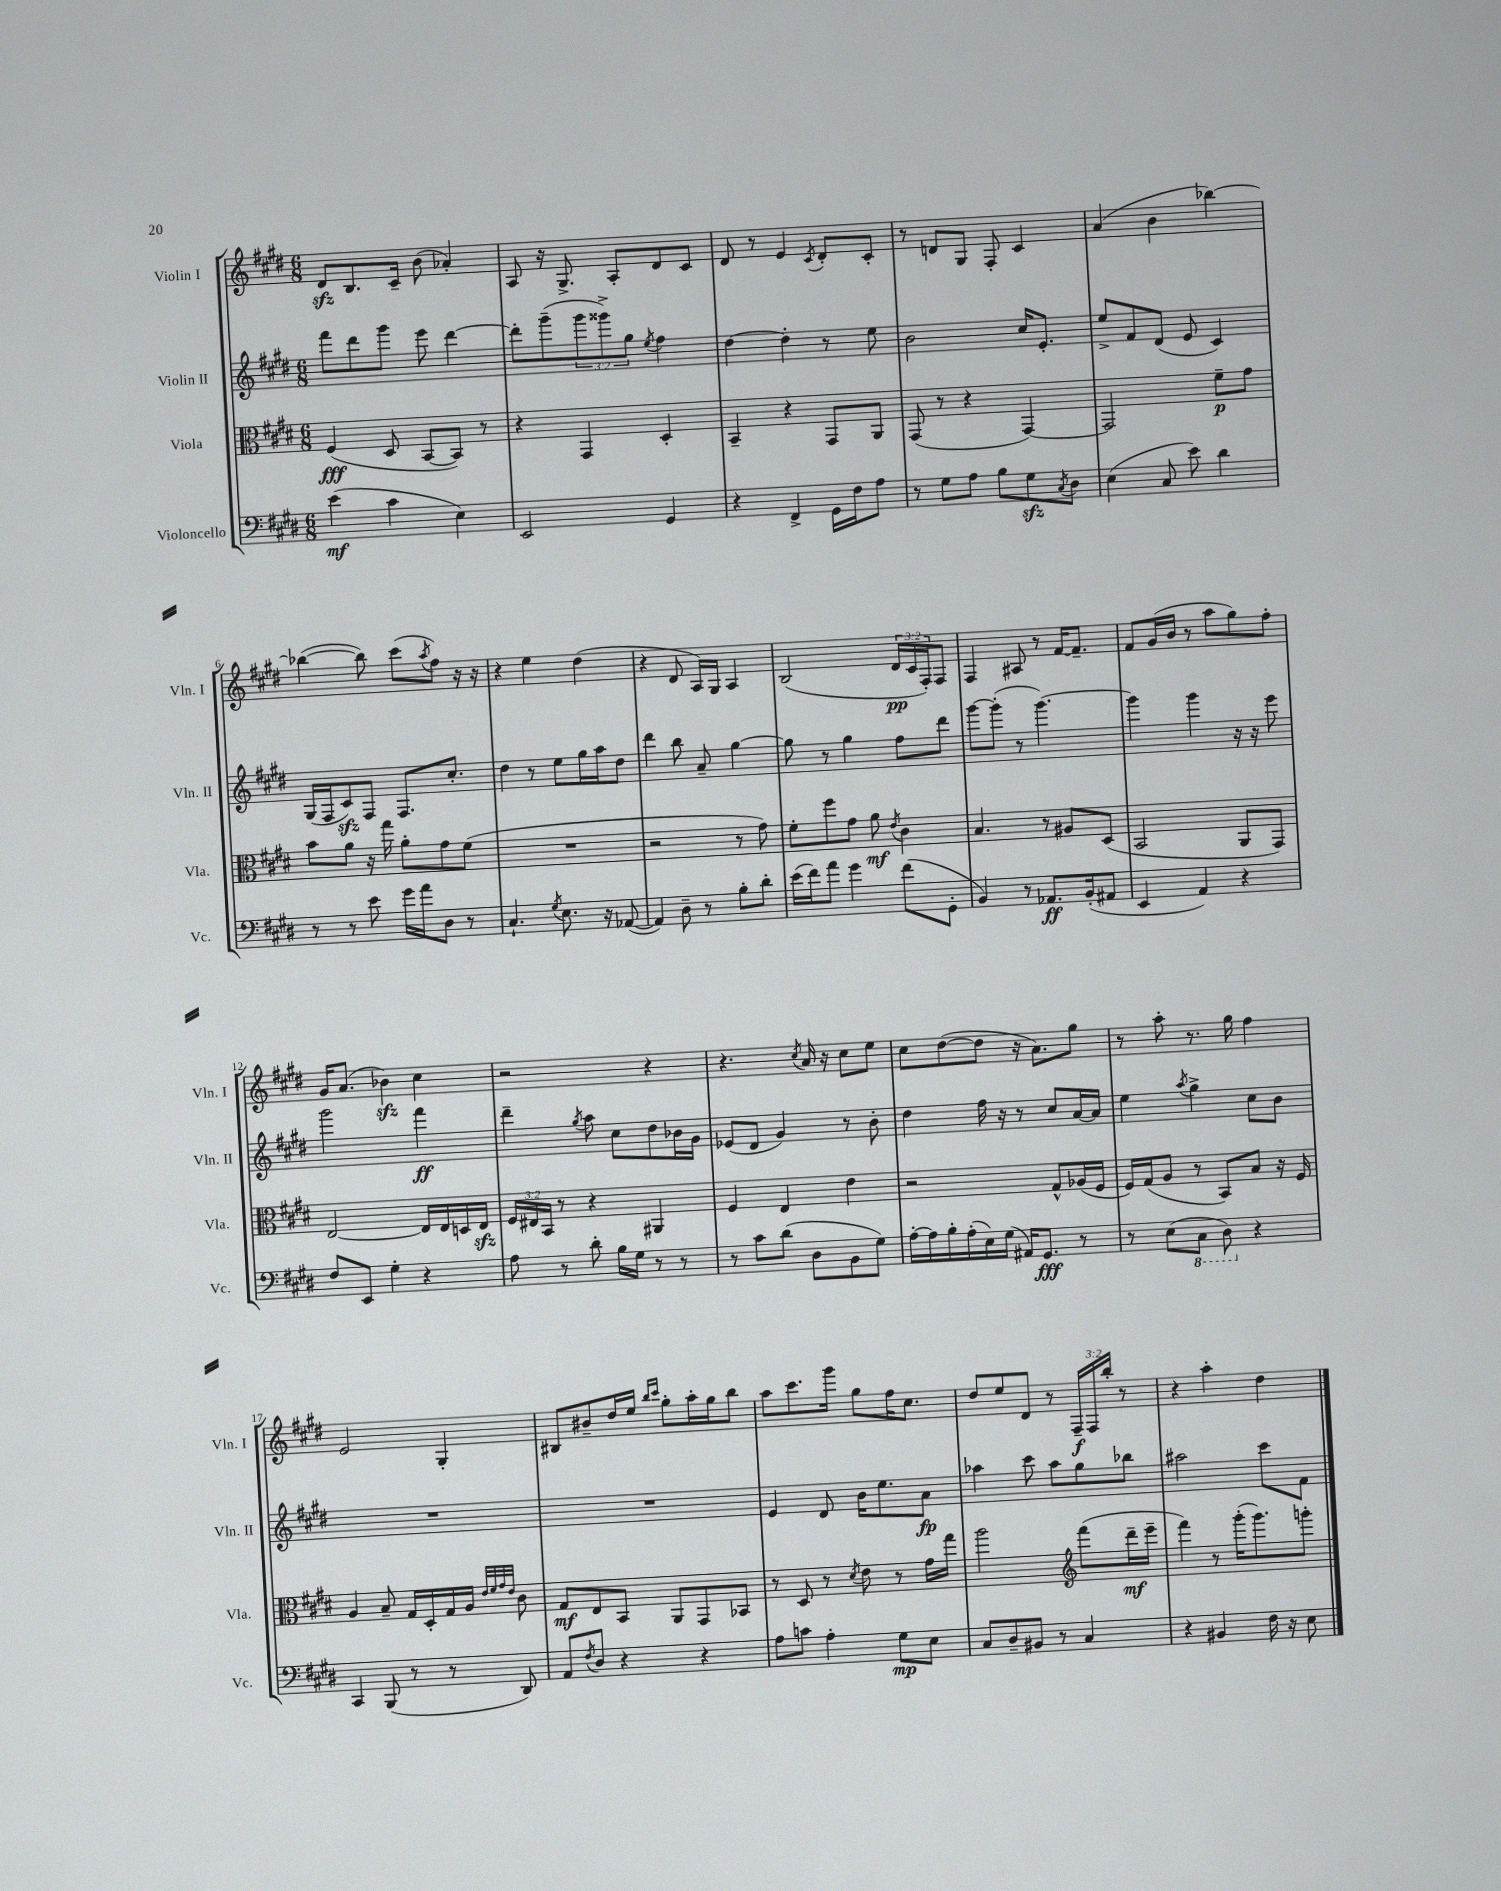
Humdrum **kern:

**kern	**kern	**kern	**kern
*staff4	*staff3	*staff2	*staff1
*clefF4	*clefC3	*clefG2	*clefG2
*k[f#c#g#d#]	*k[f#c#g#d#]	*k[f#c#g#d#]	*k[f#c#g#d#]
*M6/8	*M6/8	*M6/8	*M6/8
(4e	(4F#	8fff#	8d#
.	.	8ddd#	8.B
4c#	8D#	8ggg#	.
.	.	.	16c#~
.	[8BB	8eee	(8b
4E)	8BB])	[4ddd#	4a-')
.	8r	.	.
=	=	=	=
2EE	4r	8ddd#']	8A
.	.	(8ggg#~	16r
.	.	.	8.G#^
.	4GG#	12ggg#	.
.	.	12ggg##^)	.
.	.	.	8A'
.	.	12gg#	.
.	.	8qee	.
4GG#	4D#'	4ff#	8d#
.	.	.	8c#
=	=	=	=
4r	4BB~	[4dd#	8d#
.	.	.	8r
4FF#^	4r	4dd#']	4e
.	.	.	8qc#
16GG#	8GG#	8r	8d#'
16F#	.	.	.
8A	8AA	8ee	8c#'
=	=	=	=
8r	(8GG#	2b	8r
8G#	8r	.	8d
8A	4r	.	8G#
8B	.	.	8F#'
8G#	[4GG#)	16cc#	4c#
.	.	8.e'	.
8qC#	.	.	.
8D#	.	.	.
=	=	=	=
(4E	2GG#]	8ee^	(4a
.	.	8f#	.
8C#	.	(8d#	4b
8e)	.	8e	.
4d#	8f#~	4c#)	[4bb-)
.	8g#	.	.
=	=	=	=
8r	8b	(16G#	(4bb-_
.	.	16F#	.
8r	8a	8c#)	.
8e	16r	8F#	8bb-])
.	16gg#	.	.
16g#	8a'	8.F#	(8ccc#
16a	.	.	.
.	.	.	8qaa
8D#	8g#	.	8ff#)
.	.	8.cc#'	.
8r	(8f#	.	16r
.	.	.	16r
=	=	=	=
4.C#`	2.r	4dd#	4r
.	.	8r	4ee
8qG#	.	.	.
8.E	.	8ee	.
.	.	16gg#	(4dd#
16r	.	16aa	.
([8AA-	.	8dd#	.
=	=	=	=
4AA-])	2r	4ddd#	4r
8D#~	.	8bb	8d#
8r	.	8a~	16A)
.	.	.	16G#
8B'	8r	[4gg#	4A
8d#'	8g#)	.	.
=	=	=	=
(16e	8f#'	8gg#]	(2B
16f#)	.	.	.
8a	8ff#	8r	.
4g#	8g#	4gg#	.
.	8a	.	.
.	8qe	.	.
(8f#	4c#	8ff#	24d#
.	.	.	24c#
.	.	.	24F#')
8GG#'	.	8ddd#	8F#
=	=	=	=
4BB)	4.B	[8ggg#	4F#
.	.	(8ggg#']	.
8r	.	8r	8A#
8.AA-	8r	[4.ggg#)	8r
.	8A#	.	[16f#
(16BB'	.	.	8.f#~]
8AA#	(8D#	.	.
=	=	=	=
4EE	2BB	4ggg#]	8f#
.	.	.	(16g#
.	.	.	16b
4AA)	.	4ggg#	8r
.	.	.	8aa
4r	8AA	16r	8gg#)
.	.	16r	.
.	8GG#)	8eee	8ff#'
=	=	=	=
8F#	[2E	2ggg#	16g#
.	.	.	(8.a
8EE	.	.	.
4G#'	.	.	4b-)
4r	16E]	4fff#	4cc#
.	16E	.	.
.	16D	.	.
.	16E	.	.
=	=	=	=
8A	24F#	4ddd#~	2r
.	24E#	.	.
.	24BB	.	.
8r	8r	.	.
.	.	8qgg#	.
8d#'	4r	8aa	.
16B	.	8cc#	.
16G#	.	.	.
8r	4AA#	8dd#	4r
8r	.	16b-	.
.	.	16g#	.
=	=	=	=
8r	4F#	(8e-	4.r
8c#	.	8d#	.
(8d#	4E	4g#)	.
.	.	.	8qcc#
8D#	.	.	16a
.	.	.	16r
8BB	4e	8r	8cc#
8G#)	.	8b'	8ee
=	=	=	=
[16A'	2r	4dd#	8cc#
16A]	.	.	.
16B'	.	.	([8dd#
(16A'	.	.	.
16E)	.	16ff#	8dd#]
(16G#	.	16r	.
16AA#)	.	8r	16r
8.GG#	.	.	8.a)
.	8G#^^	8cc#	.
8r	(16A-	[16a	8gg#
.	16F#	16a]	.
=	=	=	=
8r	16F#)	4ee	8r
.	(16G#	.	.
(8E	8A	.	8aa'
.	.	8qaa	.
8CC#	8r	4gg#^	8.r
8DD#)	8BB)	.	.
.	.	.	16gg#
4r	8B	8cc#	4ff#
.	16r	8b	.
.	16F#	.	.
=	=	=	=
4CC#	4A	2.r	2e
(8BBB	8B~	.	.
8r	16G#	.	.
.	16D#'	.	.
8r	16G#	.	4G#'
.	16A	.	.
.	32qqe	.	.
.	32qqf#	.	.
.	32qqg#	.	.
.	32qqe	.	.
8DD#)	8c#	.	.
=	=	=	=
8AA	8G#	2.r	8B#
8qF#	.	.	.
8D#	8E	.	8b#~
4r	8BB	.	16dd#
.	.	.	16ee
.	.	.	16qqbb
.	.	.	16qqccc#
.	8AA	.	8gg#'
4r	8GG#	.	16aa'
.	.	.	16gg#
.	8BB-	.	8bb
=	=	=	=
8A	8r	4e	8aa
8c	8D#	.	8.ccc#
4A'	8r	8d#	.
.	.	.	16ggg#
.	8qd#	.	.
.	8e	16b	8gg#
.	.	8.ee	.
8G#	8r	.	16ff#
.	.	.	8.cc#
8E	16g#	8a	.
.	16gg#	.	.
=	=	=	=
8C#	2aa	4aa-	8dd#
8D#~	.	.	8ee
8BB#	.	8ccc#	8d#
8r	.	8aa-	8r
*	*clefG2	*	*
4C#	(8fff#	8gg#	24F#~
.	.	.	24F#
.	.	.	24bb'
.	16ddd#~	8bb-	8r
.	16eee~	.	.
=	=	=	=
4r	4fff#)	2aa#	4r
4BB#	8r	.	4aa'
.	(16ggg#'	.	.
.	8.ggg#)	.	.
16F#	.	8ccc#	4dd#
16r	.	.	.
8E	8ggg'	8f#	.
==	==	==	==
*-	*-	*-	*-
